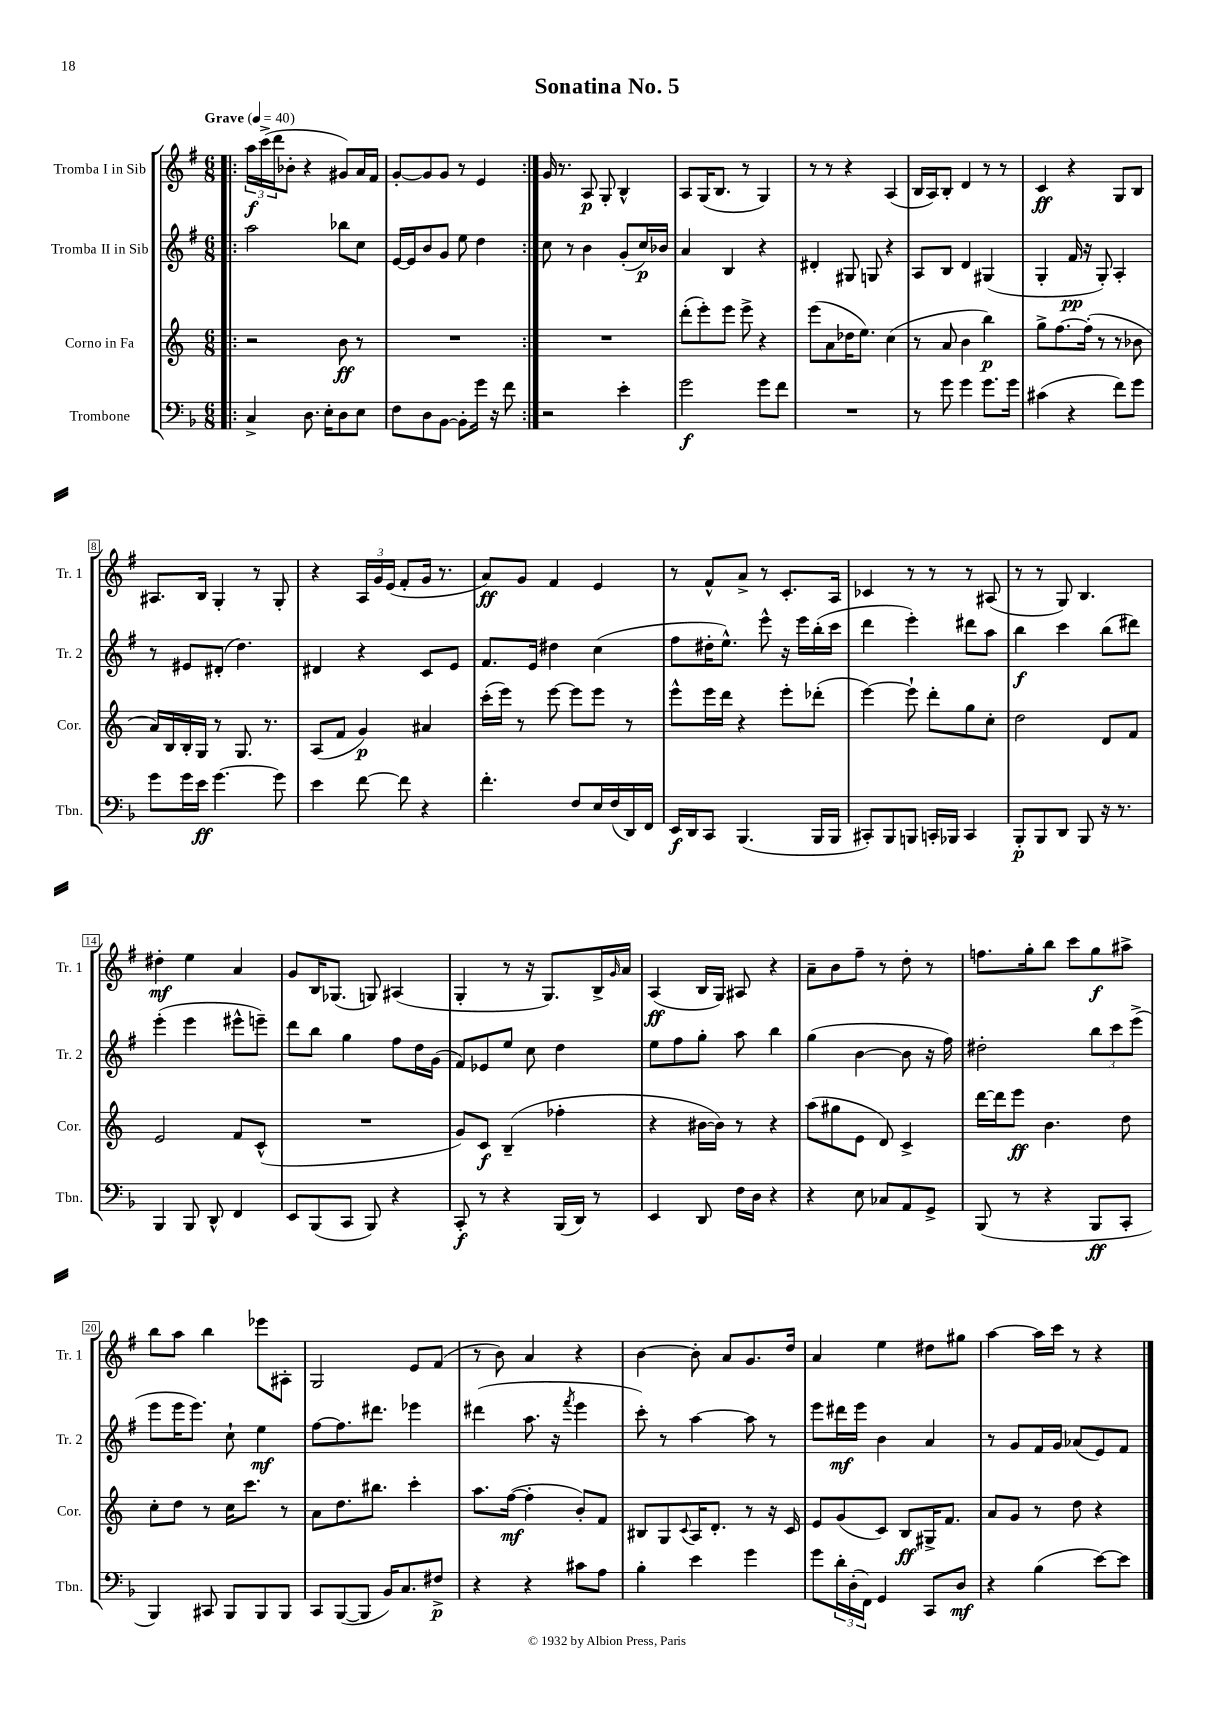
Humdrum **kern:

**kern	**kern	**kern	**kern
*staff4	*staff3	*staff2	*staff1
*clefF4	*clefG2	*clefG2	*clefG2
*k[b-]	*k[]	*k[f#]	*k[f#]
*M6/8	*M6/8	*M6/8	*M6/8
*MM40	*MM40	*MM40	*MM40
=!|:	=!|:	=!|:	=!|:
4C^	2r	2aa	24aa
.	.	.	(24ccc^
.	.	.	24ddd
.	.	.	8b-'
8.D	.	.	4r
16E'	.	.	.
8D	8b	8bb-	8g#)
8E	8r	8cc	16a
.	.	.	16f#
=	=	=	=
8F	2.r	[16e	[8g'
.	.	16e]	.
8D	.	8b	8g]
[8BB-	.	8g	8g
8BB-']	.	8ee	8r
16g	.	4dd	4e
16r	.	.	.
8f	.	.	.
=:|!	=:|!	=:|!	=:|!
2r	2.r	8cc	16g
.	.	.	8.r
.	.	8r	.
.	.	4b	8A
.	.	.	8G'
4e'	.	(8g'	4B^^
.	.	16cc)	.
.	.	16b-	.
=	=	=	=
2g	(8ddd'	4a	8A
.	8eee')	.	(16G
.	.	.	8.B
.	8eee	4B	.
.	8eee^	.	8r
8g	4r	4r	4G)
8f	.	.	.
=	=	=	=
2.r	(8eee	4d#'	8r
.	8a	.	8r
.	16dd-	8G#	4r
.	8.ee)	.	.
.	.	8G	.
.	(4cc	4r	(4A
=	=	=	=
8r	8r	8A	16B
.	.	.	16A)
8g	8a	8B	8B'
4g	4b	4d	4d
8.g	4bb)	(4G#	8r
.	.	.	8r
16g	.	.	.
=	=	=	=
(4c#	8gg^	4G'	4c
.	[8.ff	.	.
4r	.	16f#	4r
.	(16ff']	16r	.
.	8r	8G')	.
8f)	8r	4A'	8G
8g	8b-	.	8B
=	=	=	=
8g	16a)	8r	8.A#
.	16B	.	.
16g	16B'	8e#	.
16e	16G	.	16B
[4.g	8r	(8d#'	4G'
.	8.G	4.dd)	.
.	.	.	8r
.	8.r	.	.
8g]	.	.	8G'
=	=	=	=
4e	(8A	4d#	4r
.	8f	.	.
[8f	4g)	4r	24A
.	.	.	24g
.	.	.	(24e
8f]	.	.	8f#'
4r	4a#	8c	16g
.	.	.	8.r
.	.	8e	.
=	=	=	=
4.f'	(16ccc'	8.f#	8a)
.	16eee)	.	.
.	8r	.	8g
.	.	16e	.
.	[8eee	4dd#	4f#
8F	8eee]	.	.
16E	8eee	(4cc	4e
(16F	.	.	.
16DD)	8r	.	.
16FF	.	.	.
=	=	=	=
16EE	8eee^^	8ff#	8r
16DD	.	.	.
8CC	16eee	16dd#'	8f#^^
.	16ddd	8.ee^^)	.
(4.BBB-	4r	.	8a^
.	.	8eee^^	8r
.	8eee'	16r	8.c'
.	.	16eee	.
16BBB-	(8ddd-'	(16bb'	.
16BBB-	.	16ccc	16A
=	=	=	=
8CC#')	[4eee)	4ddd	4c-
8BBB-	.	.	.
8BBB	8eee`]	4eee')	8r
16CC'	8ddd'	.	8r
16BBB-	.	.	.
4CC	8gg	8ddd#	8r
.	8cc'	8aa	(8A#
=	=	=	=
8BBB-'	2dd	4bb	8r
8BBB-	.	.	8r
8DD	.	4ccc	8G)
8BBB-	.	.	4.B
16r	8d	(8bb	.
8.r	.	.	.
.	8f	8ddd#)	.
=	=	=	=
4BBB-	2e	(4eee'	4dd#'
8BBB-	.	4eee	4ee
8DD^^	.	.	.
4FF	8f	8eee#^^	4a
.	(8c^^	8eee~)	.
=	=	=	=
8EE	2.r	8ddd	8g
(8BBB-	.	8bb	16B
.	.	.	(8.G-
8CC	.	4gg	.
8BBB-)	.	.	8G)
4r	.	8ff#	(4A#
.	.	16dd	.
.	.	(16g	.
=	=	=	=
8CC'	8g)	8f#)	4G'
8r	8c	8e-	.
4r	(4B~	8ee	8r
.	.	8cc	16r
.	.	.	8.G)
(16BBB-	4ff-'	4dd	.
16DD)	.	.	.
8r	.	.	16B^
.	.	.	16qqg
.	.	.	16a
=	=	=	=
4EE	4r	8ee	(4A
.	.	8ff#	.
8DD	[16b#	8gg'	16B
.	16b#])	.	16G)
16F	8r	8aa	8A#
16D	.	.	.
4r	4r	4bb	4r
=	=	=	=
4r	(8aa	(4gg	8a~
.	8gg#	.	8b
8E	8e	[4b	8ff#~
8C-	8d)	.	8r
8AA	4c^	8b]	8dd'
8GG^	.	16r	8r
.	.	16ff#)	.
=	=	=	=
(8BBB-	[16ddd	2dd#'	8.ff
.	16ddd]	.	.
8r	8eee	.	.
.	.	.	16gg'
4r	4.b	.	8bb
.	.	.	8ccc
8BBB-	.	12bb	8gg
.	.	12ccc	.
8CC'	8dd	.	8aa#^
.	.	(12eee^	.
=	=	=	=
4BBB-)	8cc'	8eee	8bb
.	8dd	16eee	8aa
.	.	8.eee)	.
8CC#	8r	.	4bb
8BBB-	16cc	8cc`	.
.	8.ccc	.	.
8BBB-	.	4ee	8eee-
8BBB-	8r	.	8A#'
=	=	=	=
8CC	8a	[8ff#	2G
([8BBB-	8.dd	8.ff#]	.
8BBB-]	.	.	.
.	8.bb#	8.ddd#	.
16BB-)	.	.	.
8.C	.	.	.
.	4ccc'	4eee-	8e
8F#^	.	.	(8f#
=	=	=	=
4r	8.aa	(4ddd#	8r
.	.	.	8b)
.	([16ff	.	.
4r	4ff']	8.aa	4a
.	.	16r	.
.	.	8qfff#	.
8c#	8b')	4eee	4r
8A	8f	.	.
=	=	=	=
4B-'	8B#	8ccc')	[4b
.	8G	8r	.
.	8qqc	.	.
4e	16A	[4aa	8b']
.	8.d'	.	.
.	.	.	8a
4g	8r	8aa]	8.g
.	16r	8r	.
.	16c	.	16dd
=	=	=	=
8g	8e	8eee	4a
24d'	(8g	16ddd#	.
(24D'	.	.	.
.	.	16eee	.
24FF)	.	.	.
4GG	8c)	4b	4ee
.	8B	.	.
8CC	16G#^	4a	8dd#
.	8.f	.	.
8D	.	.	8gg#
=	=	=	=
4r	8a	8r	[4aa
.	8g	8g	.
(4B-	8r	16f#	16aa]
.	.	16g	16ccc
.	8dd	(8a-	8r
[8e)	4r	8e)	4r
8e]	.	8f#	.
==	==	==	==
*-	*-	*-	*-
